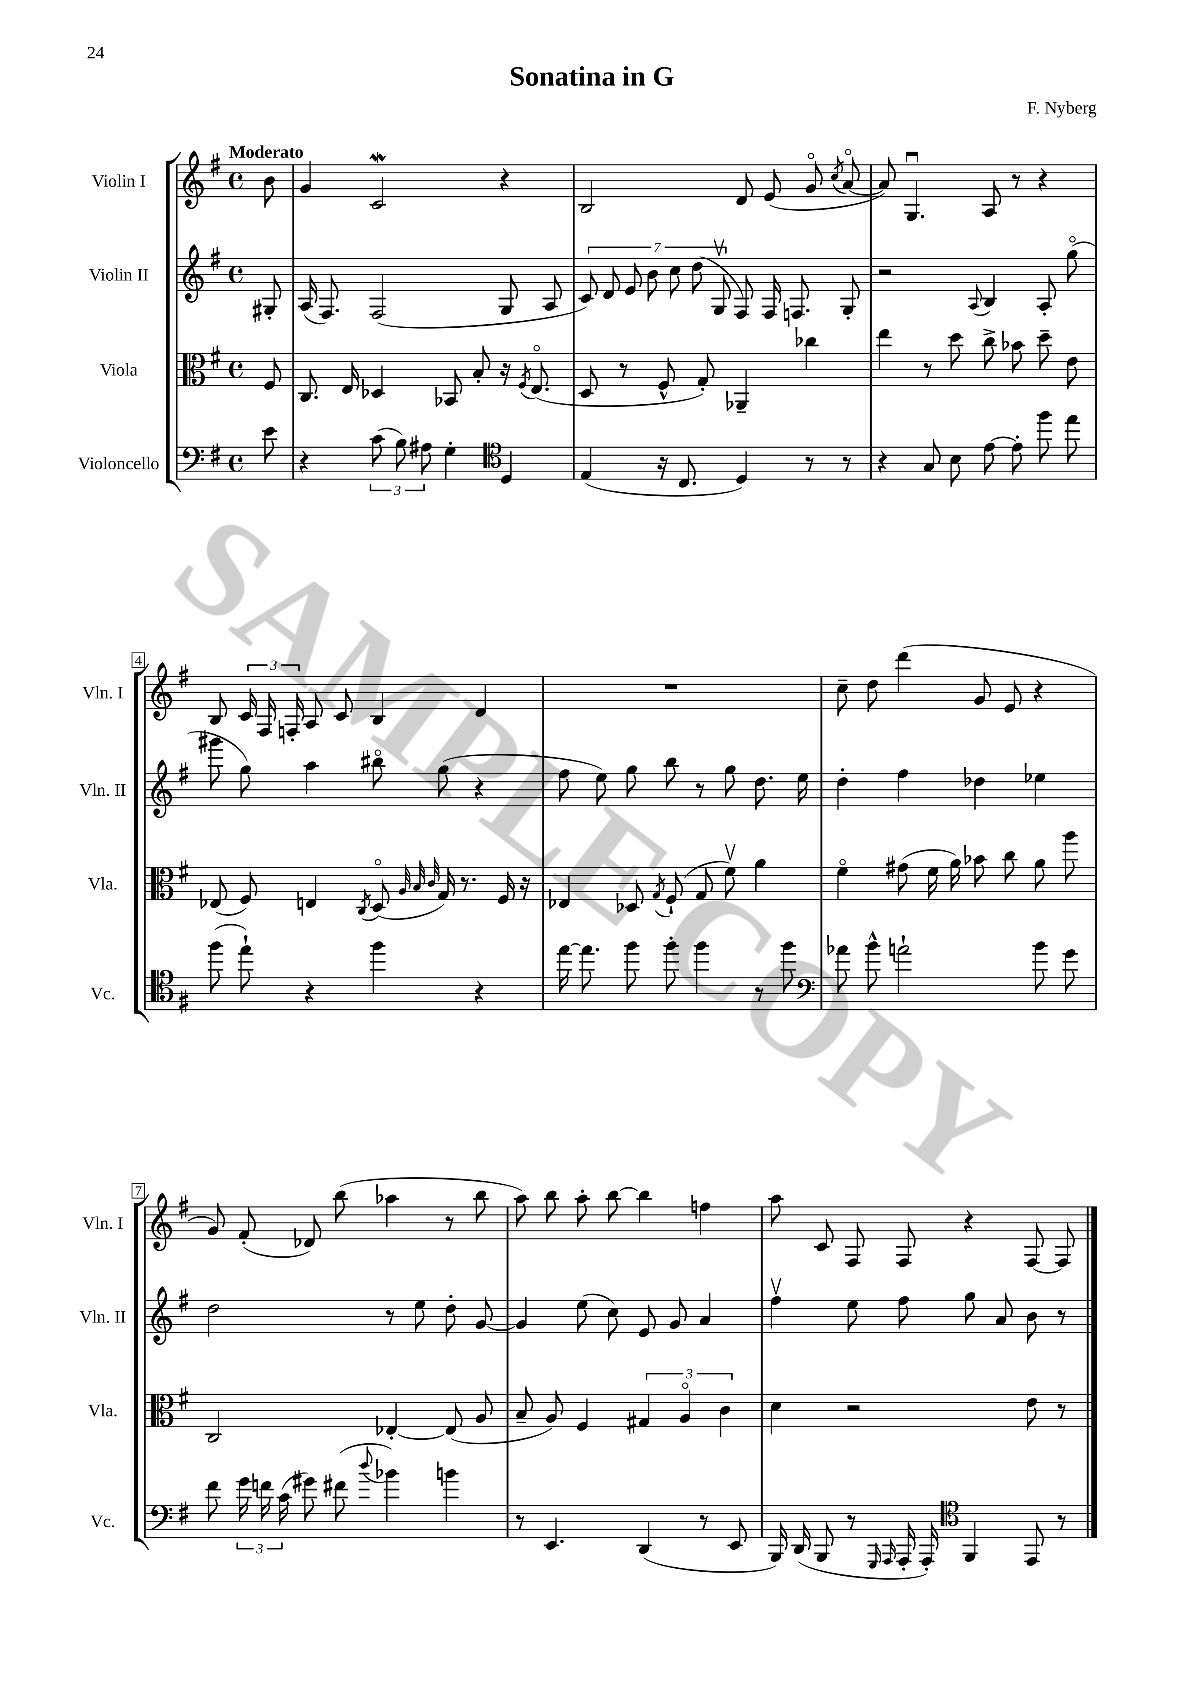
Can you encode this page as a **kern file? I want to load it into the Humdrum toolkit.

**kern	**kern	**kern	**kern
*part4	*part3	*part2	*part1
*staff4	*staff3	*staff2	*staff1
*I"Violoncello	*I"Viola	*I"Violin II	*I"Violin I
*I'Vc.	*I'Vla.	*I'Vln. II	*I'Vln. I
*clefF4	*clefC3	*clefG2	*clefG2
*k[f#]	*k[f#]	*k[f#]	*k[f#]
*M4/4	*M4/4	*M4/4	*M4/4
*met(c)	*met(c)	*met(c)	*met(c)
=	=	=	=
!	!	!	!LO:TX:a:B:t=Moderato
8e\	8F#/	8G#X'/	8b\
=1	=1	=1	=1
4r	8.C/	(16A/	4g/
.	.	8.F#/)	.
.	16E/	.	.
(12c\	4D-X/	(2F#/	2cw/
12B\)	.	.	.
12A#X\	.	.	.
4G'\	8BB-X/	.	.
.	8B'/	.	.
*clefC4	*	*	*
4D/	16r	8G/	4r
.	8qF#/	.	.
.	(8.E/	.	.
.	.	8A/	.
=2	=2	=2	=2
(4E/	8D/	14c/)	2B/
.	.	14d/	.
.	8r	.	.
.	.	14e/	.
.	.	14b\	.
16r	8F#^^/	.	.
.	.	14cc\	.
8.C/	.	.	.
.	.	(14dd\	.
.	8G'/)	.	.
.	.	14Gv/	.
4D/)	4AA-X~/	8F#/)	8d/
.	.	16F#/	(8e/
.	.	8.Fn/	.
8r	4cc-X\	.	8g/
.	.	.	8qcc/
8r	.	8G'/	[8a/
=3	=3	=3	=3
4r	4ee\	2r	8a/])
.	.	.	4.Gu/
8G/	8r	.	.
8B\	8dd\	.	.
.	.	8qqA/	.
[8e\	8cc^\	4B/	8A/
8e'\]	8b-X\	.	8r
8ff#\	8dd~\	8A'/	4r
8ee\	8e\	(8gg\	.
!!LO:LB:g=z
=4	=4	=4	=4
(8ff#\	(8E-X/	8ggg#X\	8B/
8ee`\)	8F#/)	8gg\)	24c/
.	.	.	24F#/
.	.	.	24Fn'/
4r	4En/	4aa\	8A/
.	.	.	8c/
.	8qC/	.	.
4ff#\	(8D/	8bb#X\	4B/
.	32qqA/	.	.
.	32qqB/	.	.
.	32qqc/	.	.
.	16G/)	(8gg\	.
.	8.r	.	.
4r	.	4r	4d/
.	16F#/	.	.
.	16r	.	.
=5	=5	=5	=5
[16ee\	4E-X/	8ff#\	1r
8.ee\]	.	.	.
.	.	8ee\)	.
8ff#\	8D-X/	8gg\	.
.	8qG/	.	.
8ff#'\	(8F#`/	8bb\	.
4ff#\	8G/	8r	.
.	8f#v\)	8gg\	.
8r	4a\	8.dd\	.
8ff#\	.	.	.
.	.	16ee\	.
=6	=6	=6	=6
*clefF4	*	*	*
8a-X\	4f#\	4dd'\	8cc~\
8b^^\	.	.	8dd\
2an`\	(8g#X\	4ff#\	(4ddd\
.	16f#\	.	.
.	16a\)	.	.
.	8b-X\	4dd-X\	8g/
.	8cc\	.	8e/
8b\	8a\	4ee-X\	4r
8g\	8aa\	.	.
!!LO:LB:g=z
=7	=7	=7	=7
8f#\	2C/	2dd\	8g/)
24g\	.	.	(8f#'/
24fn\	.	.	.
(24c\	.	.	.
8g#X\)	.	.	8d-X/)
(8f#X\	.	.	(8bb\
8qqdd/	.	.	.
4b-X\)	[4E-X'/	8r	4aa-X\
.	.	8ee\	.
4bn\	(8E-/]	8dd'\	8r
.	8A/	[8g/	8bb\
=8	=8	=8	=8
8r	8B~/	4g/]	8aa\)
4.EE/	8A/)	.	8bb\
.	4F#/	(8ee\	8aa'\
.	.	8cc\)	[8bb\
(4DD/	6G#X/	8e/	4bb\]
.	.	8g/	.
.	6A/	.	.
8r	.	4a/	4ffn\
.	6c\	.	.
8EE/	.	.	.
=9	=9	=9	=9
16BBB/)	4d\	4ff#v\	8aa\
(16DD/	.	.	.
8BBB/	.	.	8c/
8r	2r	8ee\	8F#/
16qqGGG/	.	.	.
16qqAAA/	.	.	.
16AAA'/	.	8ff#\	8F#/
16AAA'/)	.	.	.
*clefC4	*	*	*
4FF#/	.	8gg\	4r
.	.	8a/	.
8EE/	8e\	8b\	[8F#/
8r	8r	8r	8F#/]
==	==	==	==
*-	*-	*-	*-
